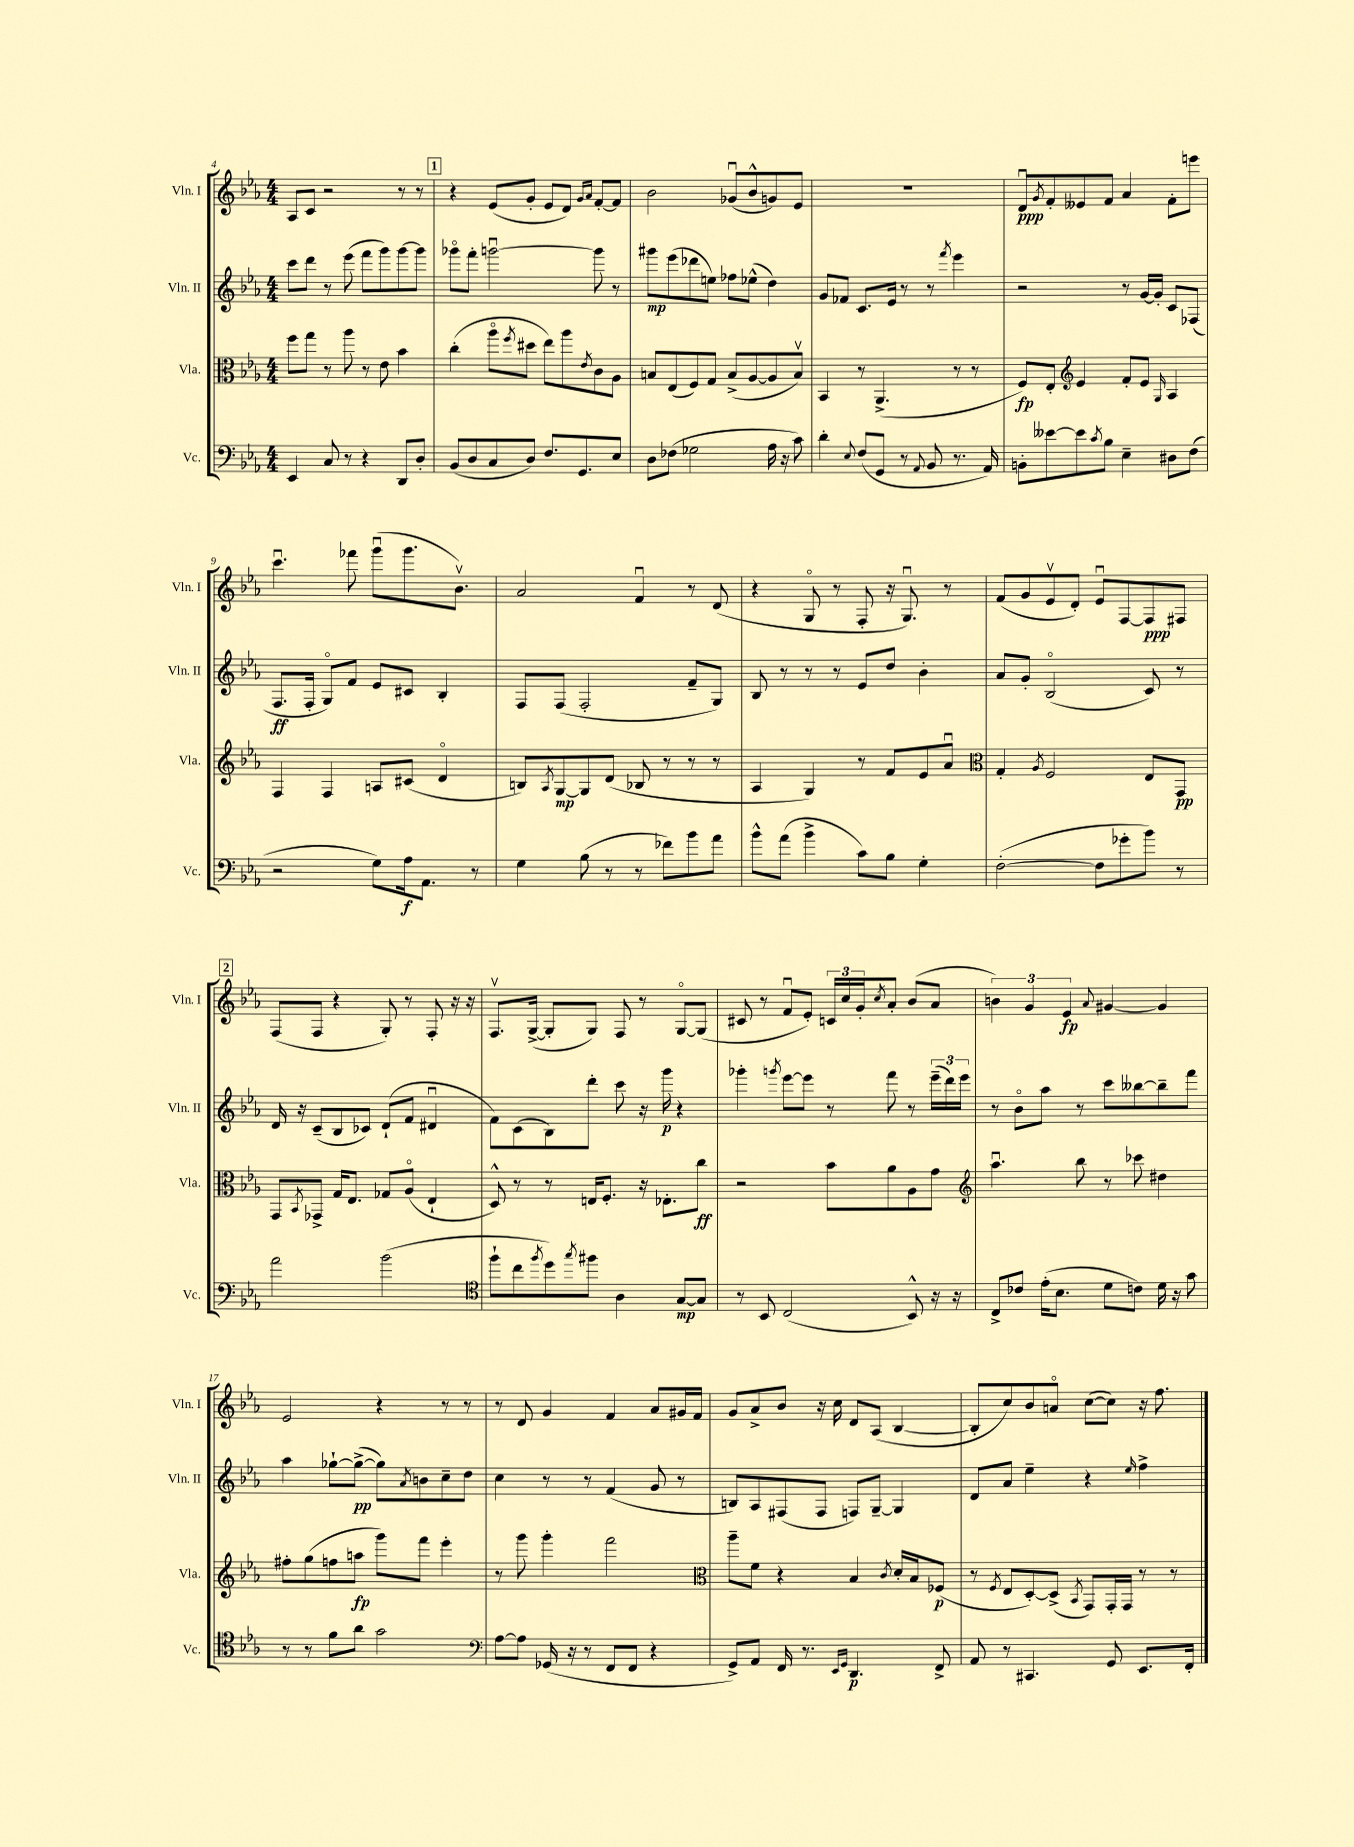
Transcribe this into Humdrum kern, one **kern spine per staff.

**kern	**kern	**kern	**kern
*staff4	*staff3	*staff2	*staff1
*clefF4	*clefC3	*clefG2	*clefG2
*k[b-e-a-]	*k[b-e-a-]	*k[b-e-a-]	*k[b-e-a-]
*M4/4	*M4/4	*M4/4	*M4/4
4EE-	8ff	8ccc	8A-
.	8gg	8ddd	8c
8C	8r	8r	2r
8r	8aa-	(8eee-	.
4r	8r	8fff	.
.	8e-	8ggg)	.
8DD	4b-	[8ggg	8r
8D'	.	8ggg]	8r
=	=	=	=
(8BB-	(4cc'	8ggg-o	4r
8D	.	8fff'	.
8C	8aa-o	[2gggu	(8e-
.	8qff	.	.
8D)	8dd#	.	8g'
8.F	8ee-)	.	8e-
.	8aa-	.	8d)
8.GG	.	.	.
.	.	.	16qqg
.	8qe-	.	16qqa-
.	8c	8ggg]	[8f'
8E-	8A-	8r	8f]
=	=	=	=
8D	8B	8ggg#	2b-
(8F-	(8E-	(8eee-	.
2G-	8F)	8ddd-	.
.	8G	8ee)	.
.	(8B^	8ff-	(8g-u
.	[8A-	(8ee-^^	8b-^^
16A-	8A-]	4dd)	8g)
16r	.	.	.
8c)	8Bv)	.	8e-
=	=	=	=
4d'	4BB-	8g	1r
.	.	8f-	.
8qqE-	.	.	.
(8F	8r	8.c	.
8GG	(4.AA-^	.	.
.	.	16e-	.
8r	.	8r	.
8qqAA-	.	.	.
8BB-	.	8r	.
.	.	8qfff	.
8.r	8r	4eee-	.
.	8r	.	.
16AA-)	.	.	.
=	=	=	=
8BB'	8F)	2r	8du
.	.	.	8qg
[8e--	8E-'	.	8f'
*	*clefG2	*	*
8e--]	4e-	.	8e--
8qc	.	.	.
8B-	.	.	8f
4E-~	8f'	8r	4a-
.	8e-	[16g	.
.	.	16g']	.
.	16qqG	.	.
8D#	4A-	8c	8f'
(8F	.	(8F-	8eee
=	=	=	=
2r	4F	8.F	4.cccu
.	.	16F'	.
.	4F	8Go)	.
.	.	8f	8fff-
8G)	8A	8e-	(8gggu
16A-	(8c#	8c#	8.ggg
8.AA-	.	.	.
.	4do	4B-'	.
.	.	.	8.b-v)
8r	.	.	.
=	=	=	=
4G	8B)	8F	2a-
.	8qA-	.	.
.	[8G	(8F	.
(8B-	8G]	2F'	.
8r	(8d	.	.
8r	8B-	.	4fu
8f-)	8r	.	.
8b-	8r	8f~	8r
8a-	8r	8G)	(8d
=	=	=	=
8b-^^	4A-	8B-	4r
(8a-	.	8r	.
4b-^	4G)	8r	8Go
.	.	8r	8r
8c)	8r	8e-	8F'
8B-	8f	8dd	16r
.	.	.	8.Gu)
4G'	8e-	4b-'	.
.	8a-u	.	8r
=	=	=	=
*	*clefC3	*	*
([2F'	4G'	8a-	(8f
.	.	8g'	8g
.	8qA-	.	.
.	2F	(2B-o	8e-v
.	.	.	8d')
8F]	.	.	8e-u
8g-'	.	.	[8F
8b-)	8E-	8c)	8F]
8r	8GG	8r	8F#
=	=	=	=
2a-	8GG	16d	(8F
.	.	16r	.
.	8qBB-	.	.
.	8GG-^	(8c~	8F
.	16G	8B-	4r
.	8.E-	.	.
.	.	8c-)	.
(2b-	8G-	(8d`	8G')
.	(8A-o	8f	8r
.	4E-`	4d#u	8F'
.	.	.	16r
.	.	.	16r
=	=	=	=
*clefC4	*	*	*
8ff`	8D^^)	8f)	8.Fv
8cc	8r	(8c	.
.	.	.	([16G^
8qff	.	.	.
8dd)	8r	8B-)	8G']
8qgg	.	.	.
8ff#	16E	8ddd'	8G)
.	8.F'	.	.
4A-	.	8ccc	8F
.	16r	16r	8r
.	8.E-'	16ggg	.
[8G	.	4r	[8Go
8G]	8cc	.	(8G]
=	=	=	=
8r	2r	4ggg-'	8c#
8BB-	.	.	8r
.	.	8qggg	.
(2C	.	[8eee-	8fu
.	.	8eee-]	8e-')
.	8b-	8r	24c
.	.	.	24cc
.	.	.	24g'
.	.	.	8qcc
.	8a-	8fff	8a-'
8BB-^^)	8A-	8r	(8b-
16r	8g	(24eee-~	8a-
.	.	24ddd)	.
16r	.	.	.
.	.	24eee-	.
=	=	=	=
*	*clefG2	*	*
8C^	4.aa-u	8r	6b)
8c-	.	8b-o	.
.	.	.	6g
(16e-'	.	8aa-	.
8.B-	.	.	.
.	.	.	6e-
.	8bb-	8r	.
.	.	.	8qqa-
8d	8r	8ccc	[4g#
8c)	8ccc-	[8bb--	.
16d	4dd#	8bb--~]	4g#]
16r	.	.	.
8g	.	8fff	.
=	=	=	=
8r	8ff#'	4aa-	2e-
8r	(8gg	.	.
8f	8ff	[8gg-`	.
8a-	8aa	(8gg-^_	.
2g	8ggg)	8gg-])	4r
.	.	8qa-	.
.	8fff	8b	.
.	4eee-'	8cc~	8r
.	.	8dd	8r
=	=	=	=
*clefF4	*	*	*
[8A-	8r	4cc	8r
8A-]	8ggg	.	8d
(16GG-	4ggg'	8r	4g
16r	.	.	.
8r	.	8r	.
8FF	2fff	(4f	4f
8FF	.	.	.
4r	.	8g	8a-
.	.	8r	16g#
.	.	.	16f
=	=	=	=
*	*clefC3	*	*
8GG^)	8aa-~	8B)	8g
8AA-	8f	8A-	8a-^
16FF	4r	(8F#	8b-
8.r	.	.	.
.	.	8F#	16r
.	.	.	16cc
16qqEE-	.	.	.
16qqGG	.	.	.
4.DD	4B-	8F)	8d
.	.	[8G~	(8A-
.	8qc	.	.
.	16d'	4G]	[4B-
.	16B-	.	.
8FF^	(8F-	.	.
=	=	=	=
8AA-	8r	8d	8B-']
.	8qF	.	.
8r	8E-	8a-	8cc)
4.CC#	[8D')	4ee-~	8b-
.	(8D^]	.	8ao
.	8qBB-	.	.
.	8GG)	4r	([8cc
8GG	16GG'	.	8cc])
.	16GG	.	.
.	.	16qqee-	.
8.EE-	8r	4ff^	16r
.	.	.	8.ff
.	8r	.	.
16FF'	.	.	.
==	==	==	==
*-	*-	*-	*-
